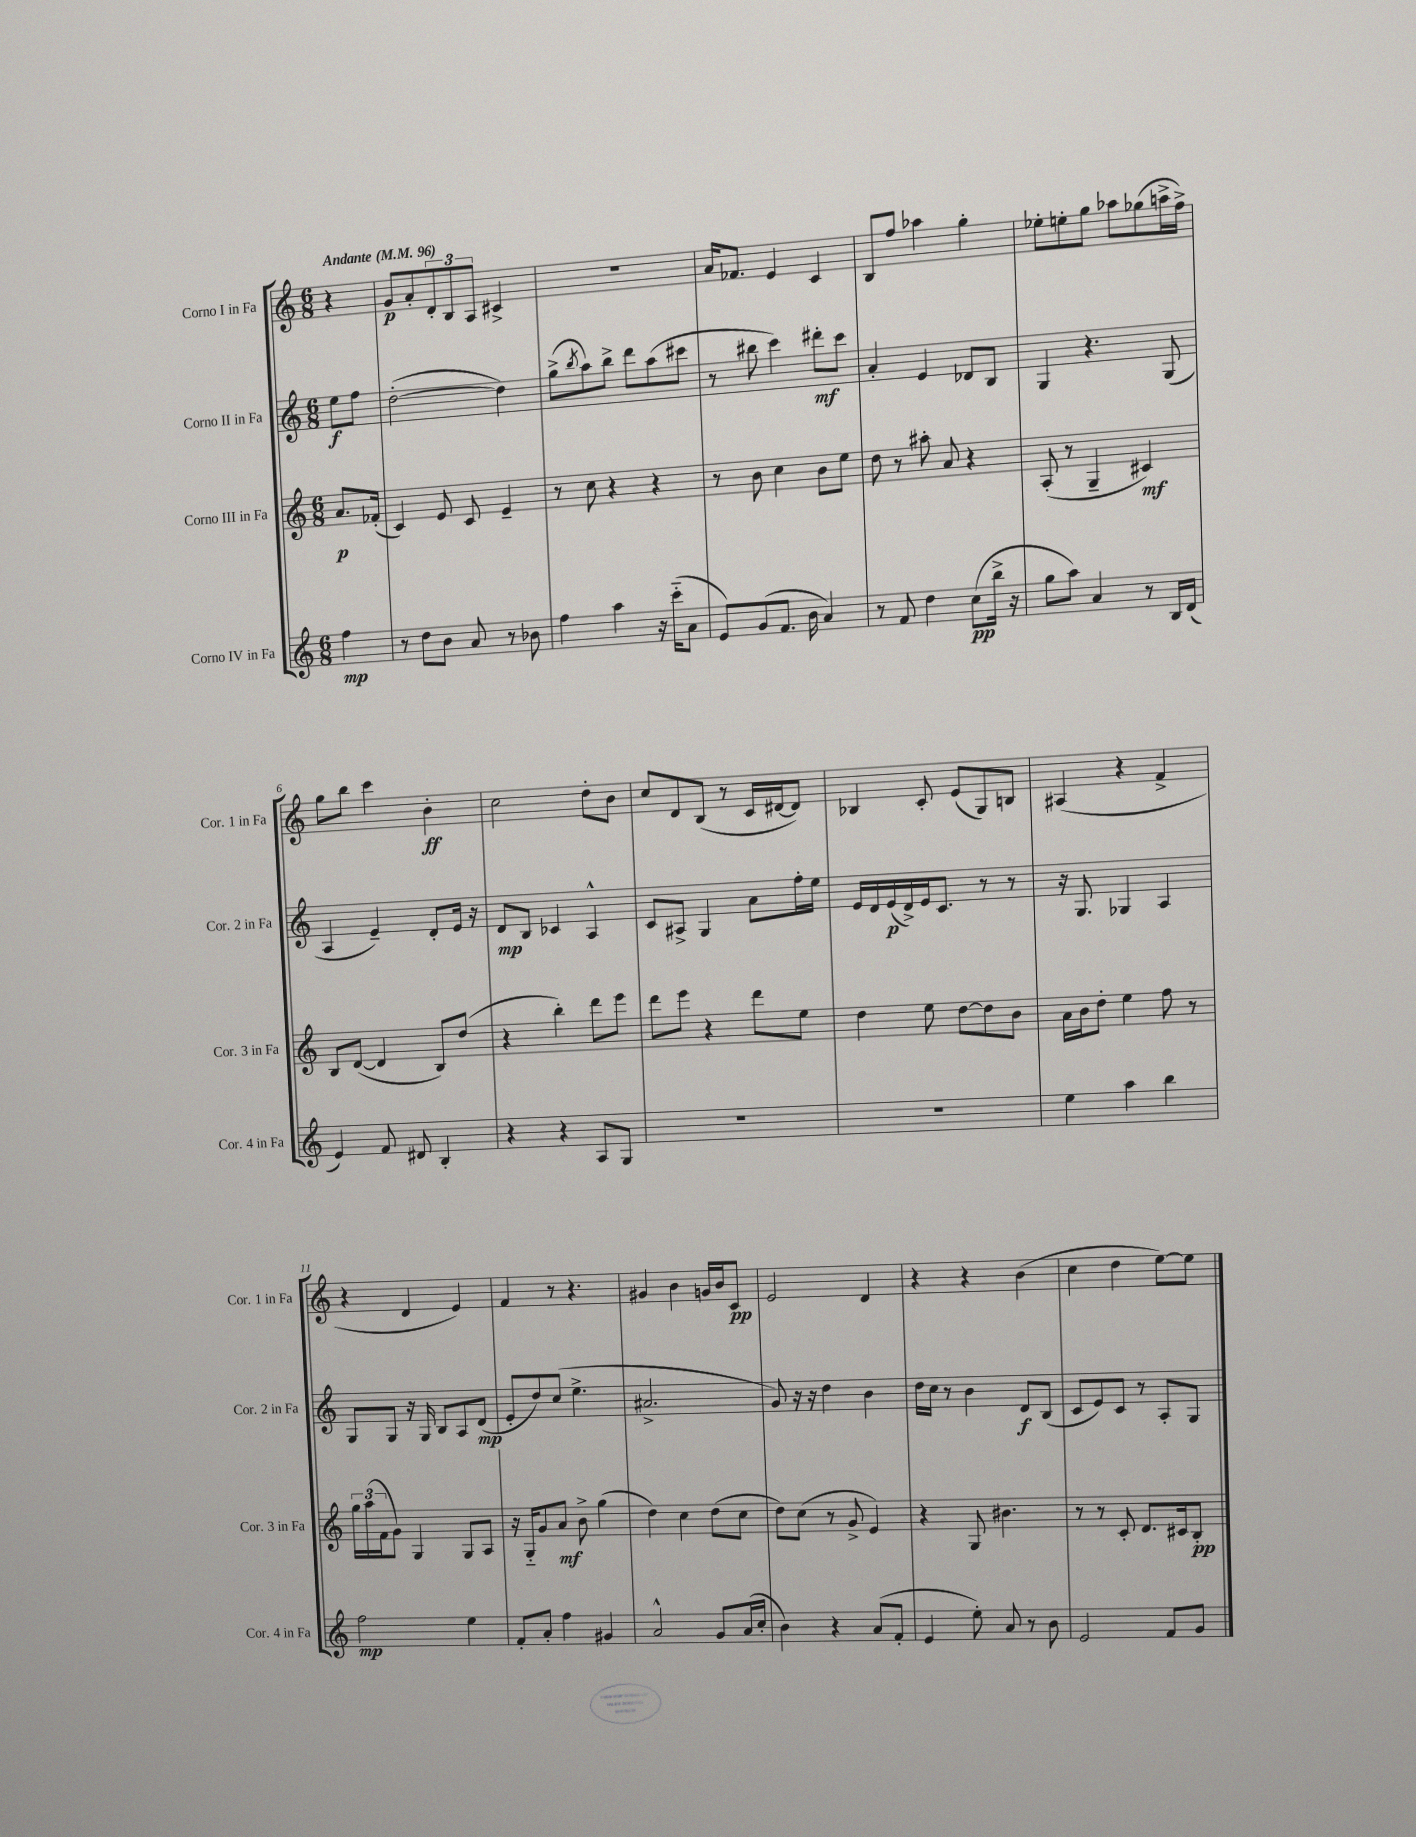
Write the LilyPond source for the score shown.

<<
\new StaffGroup <<
\new Staff = "s0" \with { instrumentName = "Corno I in Fa" shortInstrumentName = "Cor. 1 in Fa" } {
    \clef treble \key c \major \numericTimeSignature \time 6/8 \partial 4 \tempo "Andante" 4 = 96
    r4 |
    g'8\p a'8-. \tuplet 3/2 { d'8-. b8 a8 } cis'4-> |
    R2. |
    a'16 fes'8. e'4 c'4 |
    b8 f''8 aes''4 g''4-. |
    ees''8-. e''8-. g''8 aes''8 ges''8( a''16-> f''16->) |
    g''8 b''8 c'''4 b'4-.\ff |
    c''2 d''8-. b'8 |
    c''8 d'8 b8( r8 c'16 dis'16~ dis'8) |
    bes4 c'8-. e'8( g8) b8 |
    ais4( r4 f'4-> |
    r4 d'4 e'4) |
    f'4 r8 r4. |
    gis'4 b'4 g'16 b'16 c'8\pp |
    e'2 d'4 |
    r4 r4 b'4( |
    c''4 d''4 e''8~) e''8 \bar "|." |
}
\new Staff = "s1" \with { instrumentName = "Corno II in Fa" shortInstrumentName = "Cor. 2 in Fa" } {
    \clef treble \key c \major \numericTimeSignature \time 6/8 \partial 4
    e''8\f f''8 |
    d''2~-.( d''4) |
    g''8->( \acciaccatura { b''8 } a''8) b''8-> d'''8 a''8( cis'''8 |
    r8 bis''8 c'''4) dis'''8-.\mf c'''8 |
    a'4-. e'4 des'8 b8 |
    g4 r4. g8( |
    a4 e'4--) d'8-. e'16 r16 |
    d'8\mp b8 ces'4 a4-^ |
    c'8 ais8-> g4 a'8 f''16-. e''16 |
    e'16 d'16 e'16\p( d'16->) e'16 c'8. r8 r8 |
    r16 g8. ges4 a4 |
    g8 g8 r16 g16 b8 a8 d'8\mp( |
    e'8-. d''8) c''8( e''4.-> |
    ais'2.-> |
    g'8) r16 r16 d''4 b'4 |
    d''16 c''16 r8 b'4 d'8\f b8( |
    c'8 e'8) c'8 r8 a8-. g8 \bar "|." |
}
\new Staff = "s2" \with { instrumentName = "Corno III in Fa" shortInstrumentName = "Cor. 3 in Fa" } {
    \clef treble \key c \major \numericTimeSignature \time 6/8 \partial 4
    a'8.\p fes'16-.( |
    c'4) e'8 c'8 e'4-- |
    r8 c''8 r4 r4 |
    r8 b'8 c''4 b'8 e''8 |
    d''8 r8 ais''8-. a'8 r4 |
    a8-.( r8 g4-- cis'4\mf) |
    b8 d'8~( d'4 b8) d''8( |
    r4 b''4-.) d'''8 e'''8 |
    d'''8 e'''8 r4 d'''8 e''8 |
    d''4 e''8 d''8~ d''8 b'8 |
    a'16 b'16 d''8-. e''4 f''8 r8 |
    \tuplet 3/2 { g''16 a''16( f'16 } g'8) g4 g8 a8 |
    r16 g16-_ g'8 a'8\mf b'8-> g''4( |
    d''4) c''4 d''8( c''8 |
    d''8) c''8( r8 g'8-> e'4) |
    r4 g8 bis'4. |
    r8 r8 c'8-. d'8. cis'16 b8-.\pp \bar "|." |
}
\new Staff = "s3" \with { instrumentName = "Corno IV in Fa" shortInstrumentName = "Cor. 4 in Fa" } {
    \clef treble \key c \major \numericTimeSignature \time 6/8 \partial 4
    f''4\mp |
    r8 d''8 b'8 a'8 r8 bes'8 |
    f''4 a''4 r16 c'''16-_( a'8 |
    e'8) g'8( f'8. b'16 a'4) |
    r8 f'8 d''4 c''8\pp( b''16-> r16 |
    g''8 a''8) a'4 r8 b16 d'16( |
    e'4) f'8 dis'8 b4-. |
    r4 r4 a8 g8 |
    R2. |
    R2. |
    e''4 a''4 b''4 |
    f''2\mp e''4 |
    f'8-. a'8-. f''4 gis'4 |
    a'2-^ g'8 a'16( c''16-. |
    b'4) r4 a'8( f'8-. |
    e'4 e''8-.) a'8 r8 b'8 |
    e'2 f'8 g'8 \bar "|." |
}
>>
>>
